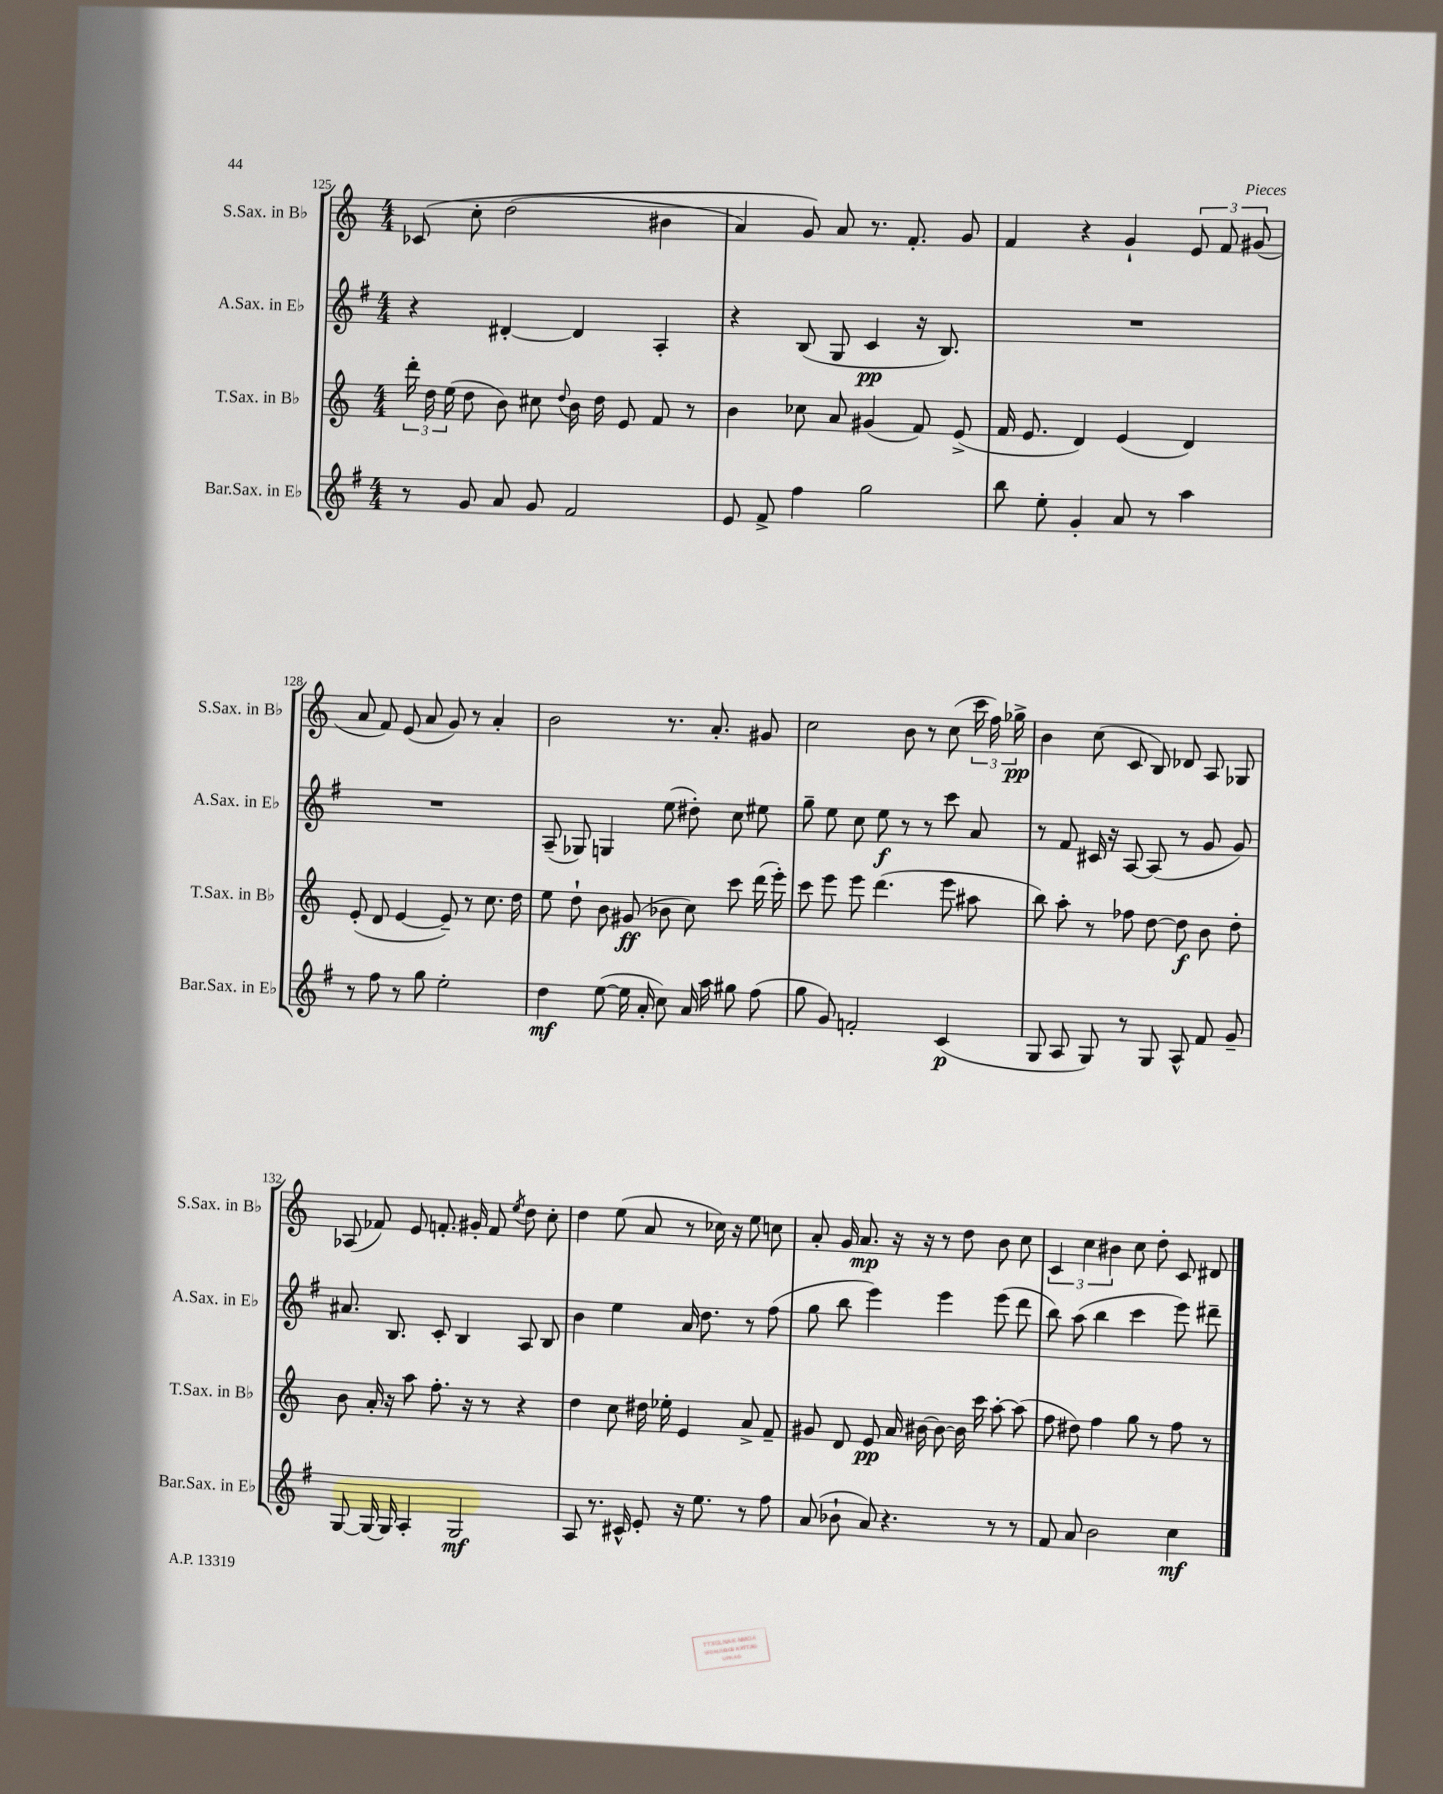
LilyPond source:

<<
\new StaffGroup <<
\new Staff = "s0" \with { instrumentName = "S.Sax. in Bb" shortInstrumentName = "S.Sax. in Bb" } {
    \clef treble \key c \major \numericTimeSignature \time 4/4
    \autoBeamOff ces'8\( c''8-. d''2( bis'4 |
    a'4) g'8\) a'8 r8. f'8.-. g'8 |
    f'4 r4 g'4-! \tuplet 3/2 { e'8 f'8 gis'8( } |
    a'8 f'8) e'8( a'8 g'8) r8 a'4-. |
    b'2 r8. a'8.-. gis'8 |
    c''2 b'8 r8 c''8( \tuplet 3/2 { c'''16 f''16) ges''16->\pp } |
    b'4 c''8( c'8 b8) des'8 a8 ges8 |
    aes8( fes'8) e'8 f'8.-. gis'16-. f'8 \acciaccatura { e''8 } d''8 c''8-. |
    d''4 e''8( a'8 r8 ces''16) r16 e''8 c''8 |
    a'8-. g'16 a'8.\mp r16 r16 r8 d''8 b'8 c''8 |
    \tuplet 3/2 { c'4 c''4 bis'4 } c''8 d''8-. c'8 dis'8 \bar "|." |
}
\new Staff = "s1" \with { instrumentName = "A.Sax. in Eb" shortInstrumentName = "A.Sax. in Eb" } {
    \clef treble \key g \major \numericTimeSignature \time 4/4
    \autoBeamOff r4 dis'4~-. dis'4 a4-. |
    r4 b8( g8 c'4\pp r16 b8.) |
    R1 |
    R1 |
    a8--( ges8) g4 e''8( dis''8-.) c''8 eis''8 |
    g''8-- e''8 c''8 e''8\f r8 r8 c'''8 a'8 |
    r8 fis'8 cis'16 r16 a8~ a8( r8 g'8 g'8) |
    ais'8. b8. c'8-. b4 a8 b8 |
    b'4 e''4 a'16 d''8. r8 fis''8( |
    g''8 b''8 e'''4) e'''4 e'''8( d'''8 |
    b''8) a''8( b''4 c'''4 e'''8) dis'''8-- \bar "|." |
}
\new Staff = "s2" \with { instrumentName = "T.Sax. in Bb" shortInstrumentName = "T.Sax. in Bb" } {
    \clef treble \key c \major \numericTimeSignature \time 4/4
    \autoBeamOff \tuplet 3/2 { d'''16-. d''16 e''16( } d''8 b'8) cis''8 \appoggiatura { d''8 } b'16 d''16 e'8 f'8 r8 |
    b'4 ces''8 a'8 gis'4( f'8) e'8->( |
    f'16 e'8. d'4) e'4( d'4) |
    e'8-.( d'8 e'4~ e'8--) r8 c''8. d''16 |
    e''8 d''8-! b'8 gis'8\ff( bes'8 c''8) c'''8 d'''16( e'''16-.) |
    c'''8 e'''8 e'''8 d'''4.( e'''8 ais''8 |
    b''8) a''8-. r8 fes''8 d''8~ d''8\f b'8 d''8-. |
    b'8 a'16-. r16 a''8 f''8.-. r16 r8 r4 |
    d''4 c''8 dis''16 ees''16-. e'4 a'8-> f'8-- |
    gis'8 d'8 e'8\pp a'16 bis'16~ bis'8~ bis'16 c'''16 a''8~-. a''8( |
    f''8 dis''8) f''4 g''8 r8 f''8 r8 \bar "|." |
}
\new Staff = "s3" \with { instrumentName = "Bar.Sax. in Eb" shortInstrumentName = "Bar.Sax. in Eb" } {
    \clef treble \key g \major \numericTimeSignature \time 4/4
    \autoBeamOff r8 g'8 a'8 g'8 fis'2 |
    e'8 fis'8-> fis''4 g''2 |
    b''8 e''8-. g'4-. a'8 r8 a''4 |
    r8 fis''8 r8 g''8 e''2-. |
    d''4\mf e''8~( e''16 a'16-. c''8) a'16 a''16 gis''8 fis''8( |
    g''8 g'8) f'2-. c'4\p( |
    g8 a8 g8) r8 g8 a8-^ fis'8 g'8-- |
    g8~ g16~ g16 a4-. g2\mf |
    a8 r8. cis'16-^ e'8-. r16 e''8. r8 fis''8 |
    a'8( bes'8-! a'8) r4. r8 r8 |
    fis'8 a'8 b'2 c''4\mf \bar "|." |
}
>>
>>
\layout { \context { \Score currentBarNumber = #125 } }
